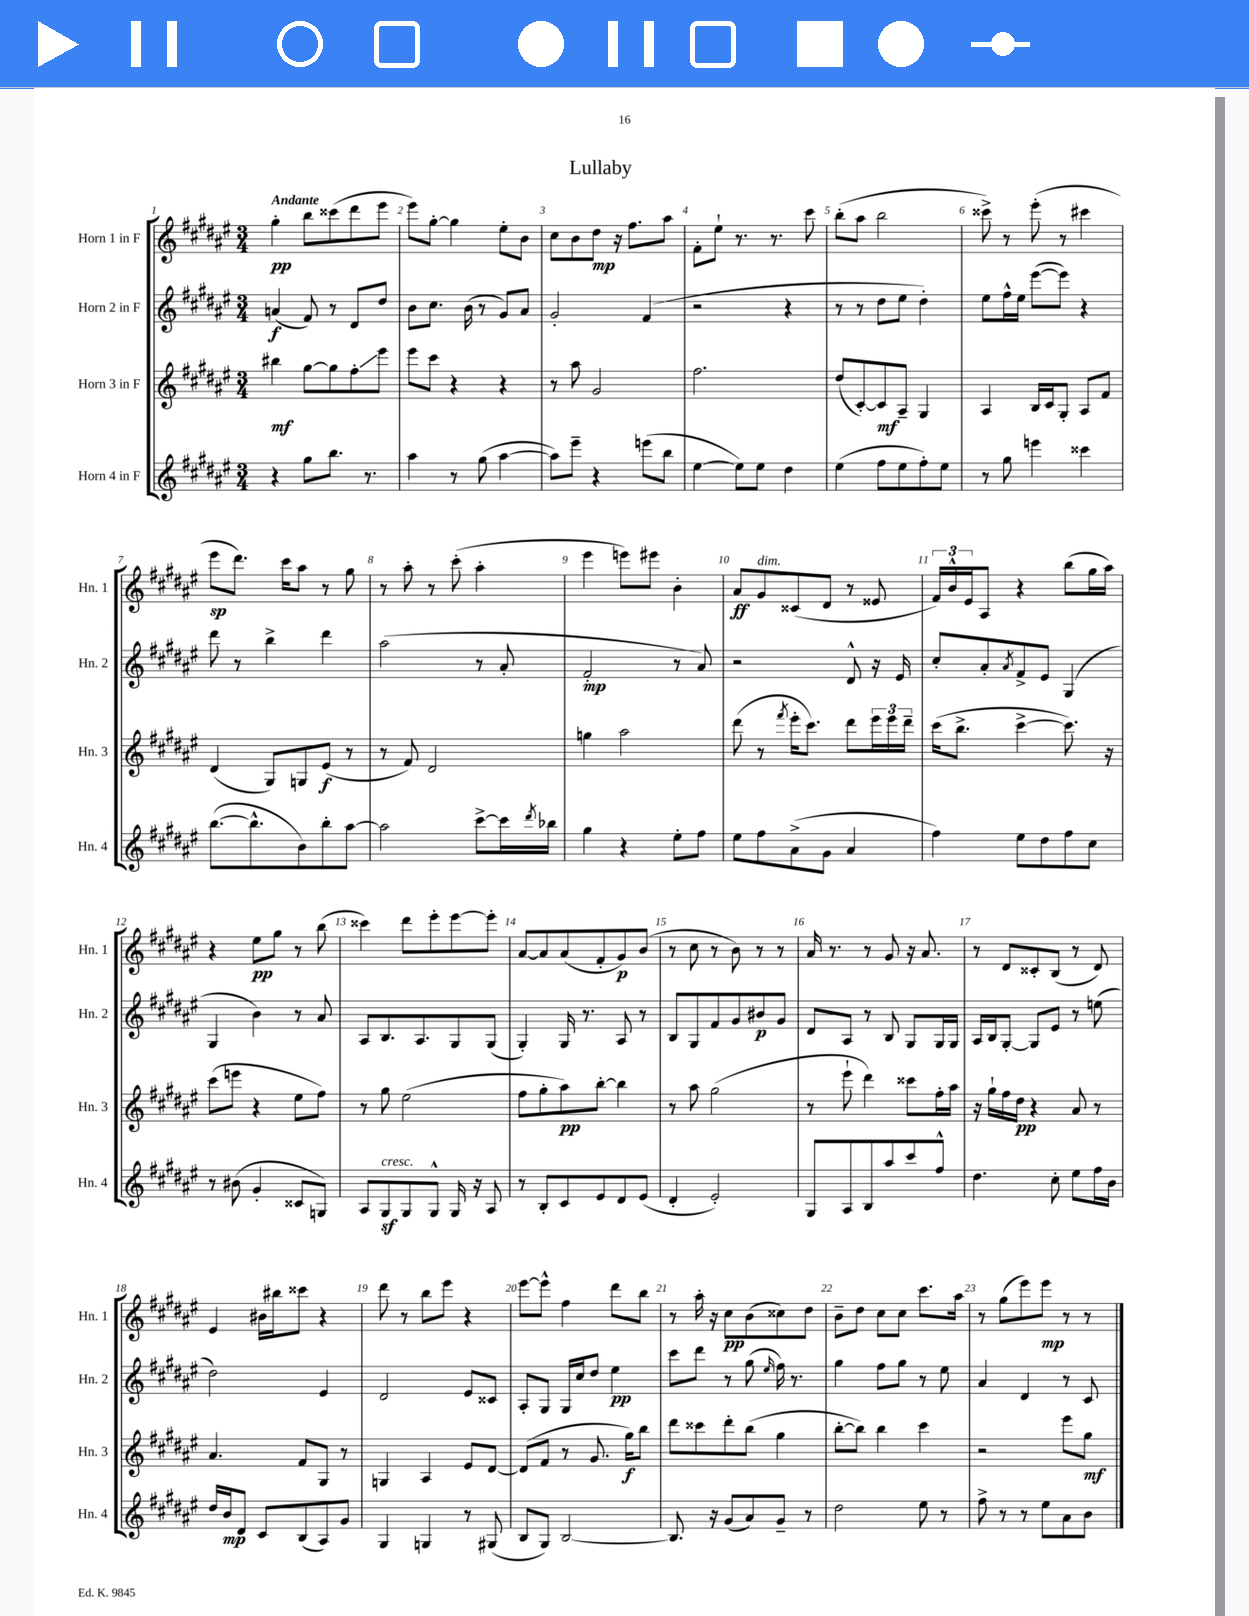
\header { title = "Lullaby" }
<<
\new StaffGroup <<
\new Staff = "s0" \with { instrumentName = "Horn 1 in F" shortInstrumentName = "Hn. 1" } {
    \clef treble \key fis \major \numericTimeSignature \time 3/4 \tempo "Andante"
    gis''4-.\pp b''8 cisis'''8( dis'''8 eis'''8 |
    eis'''8) gis''8~-. gis''4 eis''8-. b'8 |
    cis''8 b'8 dis''8\mp r16 fis''8. ais''8 |
    fis'8-. eis''8-! r8. r8. cis'''8 |
    b''8-.( ais''8 b''2 |
    cisis'''8->) r8 eis'''8-.( r8 cis'''4 |
    eis'''8\sp dis'''8.) cis'''16 ais''8 r8 gis''8 |
    r8 ais''8-. r8 cis'''8-.( ais''4-. |
    eis'''4 e'''8) eis'''8 b'4-. |
    ais'8\ff gis'8^\markup { \italic "dim." } cisis'8( dis'8 r8 eisis'8 |
    \tuplet 3/2 { fis'16) b'16-^ eis'16 } ais8 r4 b''8( gis''16 ais''16) |
    r4 eis''8\pp gis''8 r8 b''8( |
    cisis'''4) dis'''8 eis'''8-. eis'''8~ eis'''8-. |
    ais'8~ ais'8 ais'8( fis'8-. gis'8\p) b'8( |
    r8 cis''8 r8 b'8) r8 r8 |
    ais'16 r8. r8 gis'8 r16 ais'8. |
    r8 dis'8 cisis'8-. b8( r8 dis'8) |
    eis'4 bis'16 bis''16 cisis'''8 r4 |
    dis'''8 r8 b''8 eis'''8 r4 |
    eis'''8~ eis'''8-^ fis''4 dis'''8 b''8 |
    r8 ais''16-. r16 cis''8\pp b'8( cisis''8) dis''8 |
    b'8-- dis''8 cis''8 cis''8 cis'''8. ais''16 |
    r8 gis''8( eis'''8) eis'''8\mp r8 r8 \bar "|." |
}
\new Staff = "s1" \with { instrumentName = "Horn 2 in F" shortInstrumentName = "Hn. 2" } {
    \clef treble \key fis \major \numericTimeSignature \time 3/4
    a'4\f( fis'8) r8 dis'8 dis''8 |
    b'8 cis''8. b'16( r8 gis'8) ais'8 |
    gis'2-. fis'4( |
    r2 r4 |
    r8 r8 dis''8 eis''8 dis''4-.) |
    eis''8 fis''16-^ eis''16 eis'''8~( eis'''8) r4 |
    dis'''8 r8 b''4-> dis'''4 |
    ais''2( r8 ais'8-. |
    fis'2-.\mp r8 ais'8) |
    r2 dis'8-^ r16 eis'16 |
    cis''8-. ais'8-. \acciaccatura { ais'8 } fis'8-> eis'8 gis4( |
    gis4 b'4) r8 ais'8 |
    ais8 b8. ais8. gis8 gis8( |
    gis4-.) gis16 r8. ais8 r8 |
    b8 gis8 fis'8 gis'8 bis'8\p gis'8 |
    dis'8 ais8 r8 b8 gis8 gis16 gis16 |
    ais16 b16 gis8~-. gis8 eis'8 r8 e''8( |
    dis''2) eis'4 |
    dis'2 eis'8 cisis'8 |
    ais8-. gis8 gis16 cis''16 dis''8 eis''4\pp |
    cis'''8 dis'''8 r8 gis''8( \grace { eis''16 } fis''16) r8. |
    gis''4 fis''8 gis''8 r8 eis''8 |
    ais'4 dis'4 r8 cis'8 \bar "|." |
}
\new Staff = "s2" \with { instrumentName = "Horn 3 in F" shortInstrumentName = "Hn. 3" } {
    \clef treble \key fis \major \numericTimeSignature \time 3/4
    bis''4\mf gis''8~ gis''8 fis''8-.\glissando eis'''8 |
    eis'''8 cis'''8 r4 r4 |
    r8 ais''8 gis'2 |
    fis''2. |
    dis''8( cis'8~-.) cis'8\mf ais8-- gis4 |
    ais4 b16 cis'16 gis8-. ais8 fis'8 |
    dis'4( gis8) g8 eis'8\f( r8 |
    r8 fis'8) dis'2 |
    g''4 ais''2 |
    dis'''8( r8 \acciaccatura { fis'''8 } eis'''16-. cis'''8.) dis'''8 \tuplet 3/2 { eis'''16 eis'''16 dis'''16-- } |
    cis'''16( b''8.-> cis'''4~-> cis'''8.) r16 |
    cis'''8( e'''8 r4 eis''8 fis''8) |
    r8 gis''8 eis''2( |
    fis''8 gis''8-. ais''8\pp) b''8~-. b''4 |
    r8 ais''8 gis''2( |
    r8 eis'''8-! dis'''4) cisis'''8 fis''16-. ais''16 |
    r16 gis''16-! fis''16 dis''16\pp r4 ais'8 r8 |
    ais'4. fis'8 gis8 r8 |
    g4 ais4 eis'8 dis'8~ |
    dis'8( fis'8 r8 gis'8. gis''16\f) b''8 |
    dis'''8 cisis'''8 dis'''8-. b''8( gis''4 |
    b''8~-. b''8) b''4 cis'''4 |
    r2 eis'''8 gis''8\mf \bar "|." |
}
\new Staff = "s3" \with { instrumentName = "Horn 4 in F" shortInstrumentName = "Hn. 4" } {
    \clef treble \key fis \major \numericTimeSignature \time 3/4
    r4 gis''8 b''8. r8. |
    ais''4 r8 gis''8( ais''4~ |
    ais''8) eis'''8-- r4 e'''8( b''8 |
    eis''4~ eis''8) eis''8 dis''4 |
    eis''4( fis''8 eis''8 fis''8-.) eis''8 |
    r8 gis''8 e'''4 cisis'''4 |
    b''8.~( b''8.-^ b'8) b''8-. ais''8~ |
    ais''2 cis'''8~-> cis'''16 \acciaccatura { dis'''8 } bes''16 |
    gis''4 r4 eis''8-. fis''8 |
    eis''8 fis''8 ais'8->( gis'8 ais'4 |
    fis''4) eis''8 dis''8 fis''8 cis''8 |
    r8 bis'8( gis'4-. cisis'8 g8) |
    ais8 gis8\sf^\markup { \italic "cresc." } gis8 gis8-^ gis16 r16 ais8 |
    r8 b8-. cis'8 eis'8 dis'8 eis'8( |
    dis'4-. eis'2-.) |
    gis8 ais8 b8 ais''8 cis'''8 fis''8-^ |
    dis''4. cis''8-. eis''8 fis''16 b'16 |
    dis''16 b'16\mp dis'8 cis'8 b8( ais8) gis'8 |
    gis4 g4 r8 gis8( |
    b8 gis8) b2~ |
    b8. r16 gis'8( ais'8) gis'8-- r8 |
    dis''2 eis''8 r8 |
    fis''8-> r8 r8 eis''8 ais'8 b'8 \bar "|." |
}
>>
>>
\layout { \context { \Score \override BarNumber.break-visibility = ##(#f #t #t) barNumberVisibility = #all-bar-numbers-visible } }
